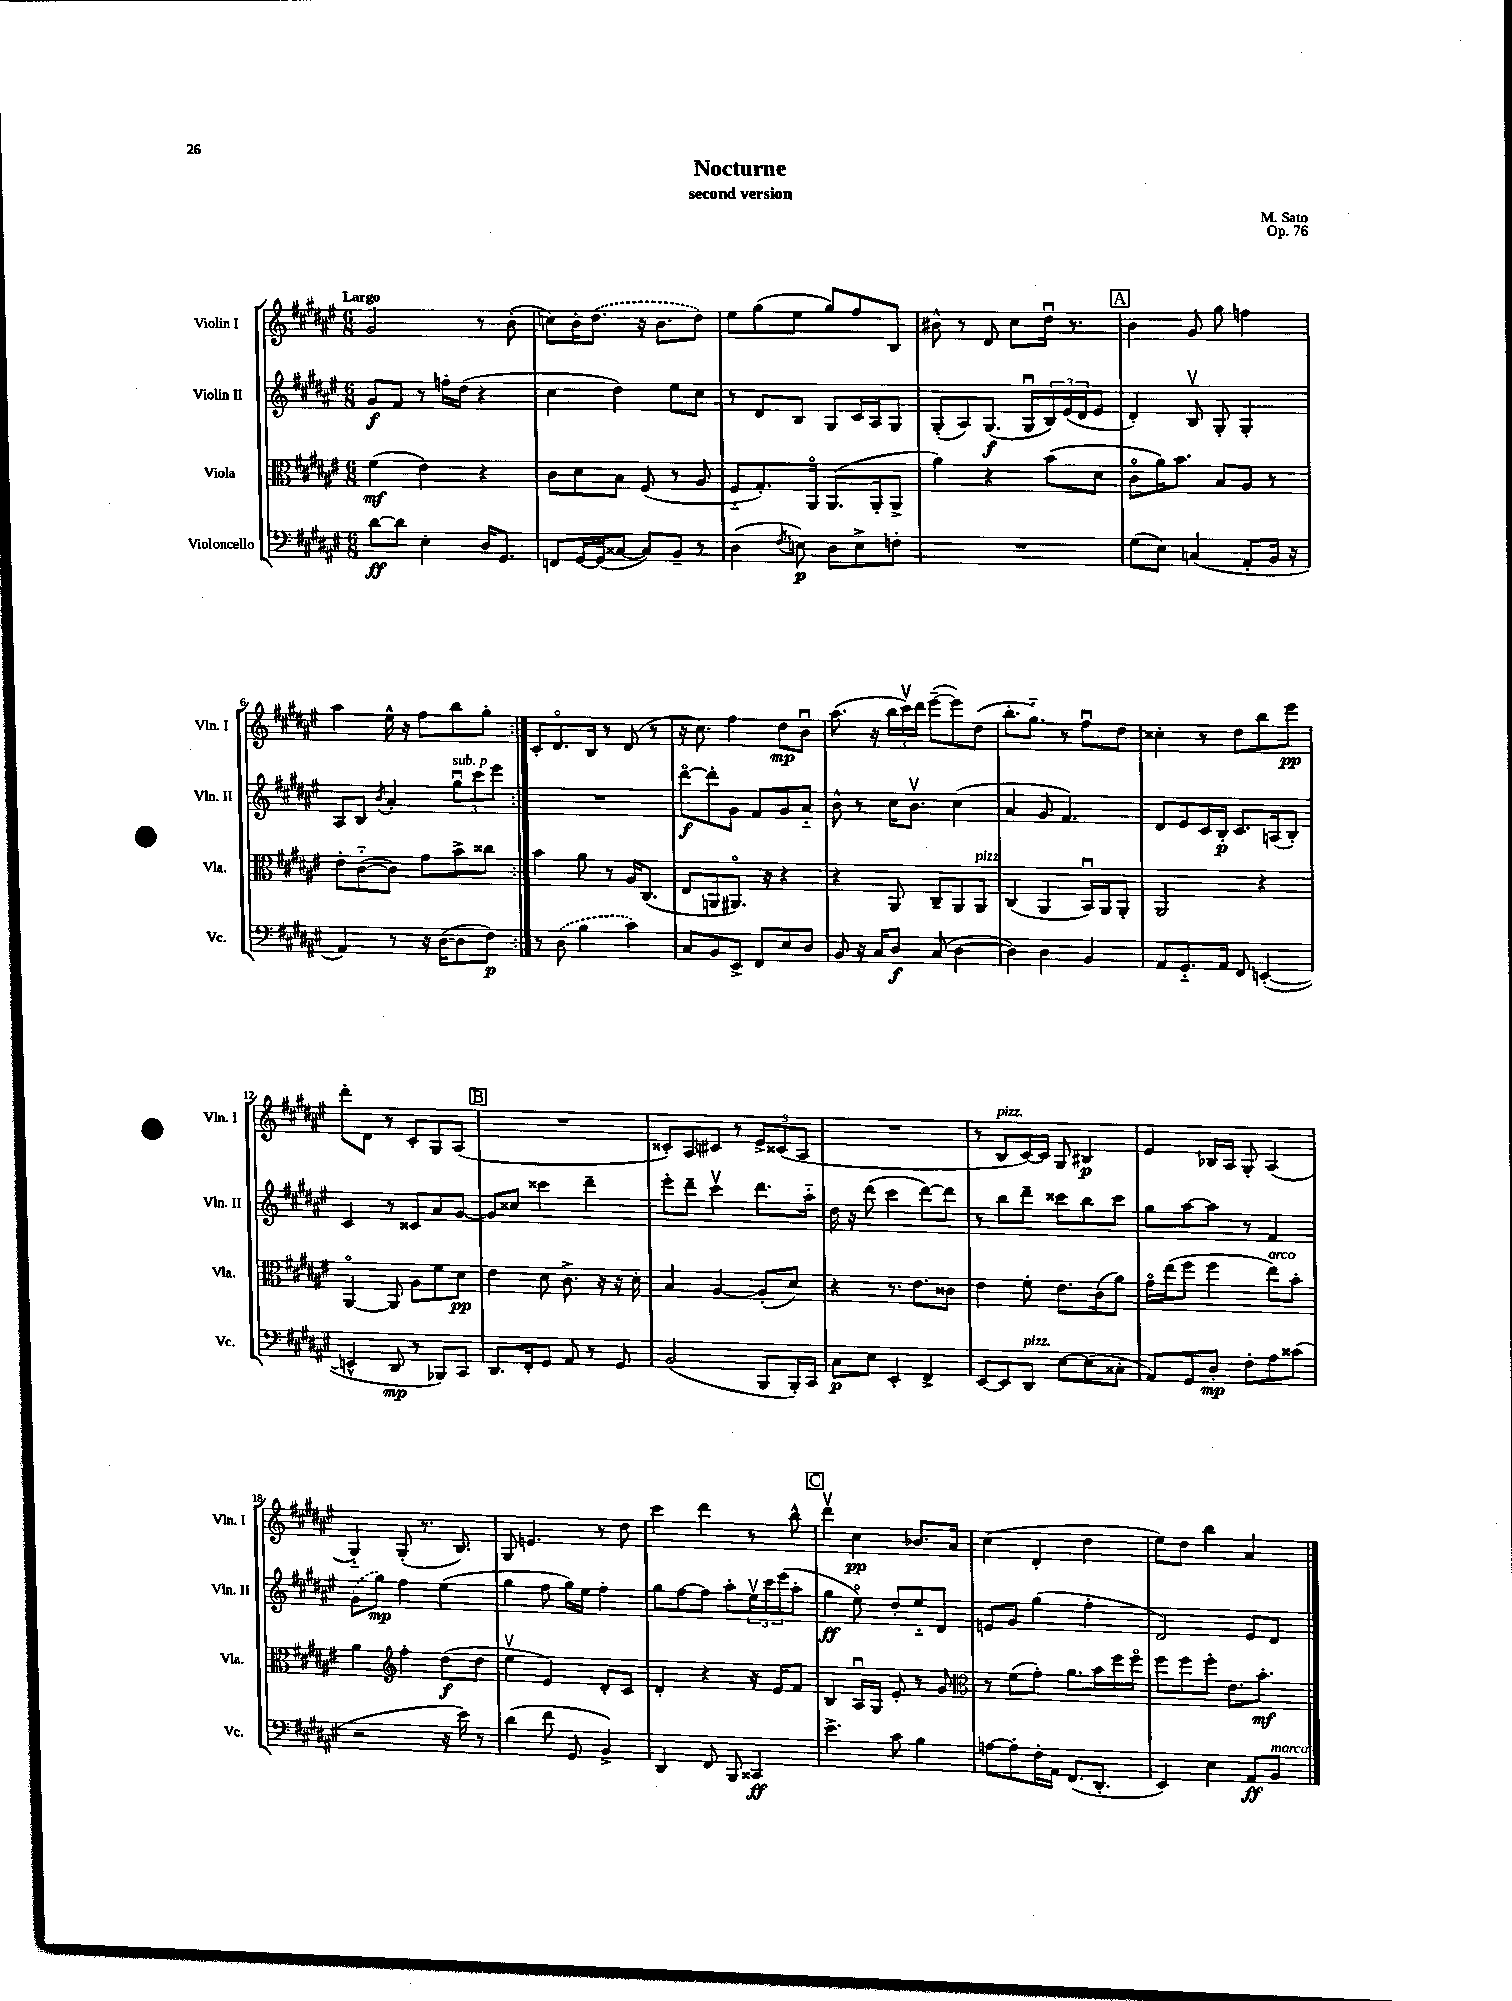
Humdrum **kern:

**kern	**kern	**kern	**kern
*staff4	*staff3	*staff2	*staff1
*clefF4	*clefC3	*clefG2	*clefG2
*k[f#c#g#d#a#e#]	*k[f#c#g#d#a#e#]	*k[f#c#g#d#a#e#]	*k[f#c#g#d#a#e#]
*M6/8	*M6/8	*M6/8	*M6/8
[8d#	(4f#	8g#	2g#
8d#]	.	8f#	.
4E#'	4e#)	8r	.
.	.	16ff'	.
.	.	(16dd#	.
16D#	4r	4r	8r
8.GG#	.	.	.
.	.	.	(8b'
=	=	=	=
8FF	8c#	4cc#	8cc)
[16GG#	8d#	.	16b'
(16GG#]	.	.	(8.dd#
[8C##	8B	4dd#)	.
8C##])	(8F#	.	16r
.	.	.	8.b
8BB~	8r	8ee#	.
8r	8A#	8cc#	8dd#)
=	=	=	=
(4D#	8F#'~	8r	8ee#
.	8.G#')	8d#	(8gg#
8qF#	.	.	.
8E)	.	8B	8ee#
.	16AA#o	.	.
8D#	(8.AA#	8G#	8gg#)
8E^	.	16c#	8ff#
.	16AA#'	16A#	.
8F'	8AA#^	8G#	8B
=	=	=	=
2.r	4a#)	(8G#'	8b#^^
.	.	8A#)	8r
.	4r	(8.G#	8d#
.	.	.	8cc#
.	.	16G#u	.
.	(8b	24B)	16dd#u
.	.	(24e#	.
.	.	.	8.r
.	.	24d#	.
.	8d#	8e#	.
=	=	=	=
(8G#	8c#o	4d#')	4b
8E#)	16a#)	.	.
.	8.b	.	.
(4C	.	8Bv	8g#
.	8B	8G#'	8gg#
8AA#'	8A#	4G#'	4ff
16BB	8r	.	.
16r	.	.	.
=	=	=	=
4AA#)	8e#'	8A#	4aa#
.	([8c#'~	8B	.
.	.	8qb	.
8r	8c#])	4a#'	16ee#^^
.	.	.	16r
16r	8g#	.	8ff#
([16D#	.	.	.
8D#]	8b^	12gg#u	8bb
.	.	12ccc#	.
8F#)	8cc##	.	8gg#'
.	.	12eee#	.
=:|!	=:|!	=:|!	=:|!
8r	4b	2.r	8c#'
(8D#	.	.	8.d#o
4B	8a#	.	.
.	.	.	16B
.	8r	.	8r
4c#)	16A#	.	(8d#
.	(8.C#	.	.
.	.	.	8r
=	=	=	=
8C#	8E#	[8ddd#o	16r
.	.	.	8.cc#)
8BB	8AA	8ddd#']	.
8EE#^	8.AA#o)	8g#	4ff#
8FF#	.	8f#	.
.	16r	.	.
8E#	4r	8g#	8dd#
8D#	.	8a#'~	8bu
=	=	=	=
8BB	4r	8b^^	(8.aa#
16r	.	8r	.
16C#	.	.	16r
8D#	8AA#	16cc#	24bb
.	.	.	24ccc#v)
.	.	8.bv	.
.	.	.	24ddd#
(8C#	8C#~	.	([8eee#~
[4D#	8AA#	(4cc#	8eee#])
.	8AA#	.	(8dd#
=	=	=	=
4D#])	(4C#	4a#	8.bb'
.	.	.	8.gg#'~)
4D#	4AA#	8g#	.
.	.	4.f#)	8r
4BB	16BBu)	.	8ff#u
.	16AA#	.	.
.	8AA#'	.	8dd#
=	=	=	=
8AA#	2AA#	8d#	4cc##'
8.GG#'~	.	8e#	.
.	.	16c#	8r
16AA#	.	16B'	.
8FF#	.	8.c#	8dd#
([4EE'	4r	.	8bb
.	.	(16A	.
.	.	8B')	8eee#
=	=	=	=
4EE^^]	[4AA#o	4c#	8ddd#'
.	.	.	8d#
8DD#	8AA#]	8r	8r
8r	8A#	8c##	8c#'
8BBB-)	8f#	8a#	8G#
8CC#	8d#	[8g#	(8A#
=	=	=	=
8.DD#	4e#	8g#]	2.r
.	.	8cc##	.
16FF#'	.	.	.
8GG#	8d#	4ccc##	.
8AA#	8.c#^	.	.
8r	.	4ddd#~	.
.	16r	.	.
8GG#	16r	.	.
.	16d#'	.	.
=	=	=	=
(2BB	4B	8eee#'	8c##')
.	.	8ddd#~	8A#
.	[4A#	4ccc#v	8c#
.	.	.	8r
8BBB	(8A#']	8.ddd#	12e#^
.	.	.	(12c##
16BBB')	8d#)	.	.
.	.	.	12A#
16CC#	.	16aa#'~	.
=	=	=	=
8C#	4r	16dd#	2.r
.	.	16r	.
8E#	.	(8ddd#	.
4EE#'	8.r	4ccc#	.
.	8.e#	.	.
4FF#^	.	[8ddd#)	.
.	8c##	8ddd#]	.
=	=	=	=
[8EE#	4e#	8r	8r
8EE#]	.	8bb	8B
8DD#	8f#'	8ddd#~	[16c#)
.	.	.	16c#]
[8E#	8.e#	8ccc##	8G#
(8E#]	.	8bb	4B#
.	(16c#	.	.
8C##'	8a#)	8ccc##	.
=	=	=	=
8AA#)	16g#o	8gg#	4e#
.	(16ee#	.	.
8GG#	8ff#	[8aa#	.
8D#'	4ff#	8aa#]	16B-
.	.	.	16A#
8F#'	.	8r	8G#'
8A#	8ee#)	4f#	(4A#
(8c##	8b'	.	.
=	=	=	=
2r	4a#	(8g#	4G#'~)
.	.	8gg#)	.
*	*clefG2	*	*
.	4ff#'	4ff#	(8G#'
.	.	.	8.r
16r	(8dd#	(4ee#	.
16e#)	.	.	8.B)
8r	8dd#	.	.
=	=	=	=
(4d#	4ee#v	4gg#	8G#
.	.	.	4.e
8f#	4e#)	8ff#	.
8GG#	.	16gg#)	.
.	.	16ee#	.
4BB^)	8d#'	4ff#'	8r
.	8c#	.	8dd#
=	=	=	=
4DD#	4d#'	8gg#	4ccc#
.	.	[8ff#	.
8FF#	4r	8ff#]	4ddd#
8BBB	.	8aa#'	.
4CC##	16r	24ee#v	8r
.	.	24ccc#	.
.	16e#	.	.
.	.	(24eee#	.
.	8f#	8aa#'	8bb^^
=	=	=	=
4.e#^	4B	4gg#	4ddd#v
.	16A#u	8ee#o)	4cc#
.	16G#	.	.
8c#	8e#'	8dd#'	.
4B	8r	8ee#'~	8.b-
.	8g#	8d#	.
.	.	.	16a#
=	=	=	=
*	*clefC3	*	*
[8A	8r	8e	(4cc#
8A']	(8f#	8g#	.
16F#'	8g#')	(4gg#	4d#'
16AA#	.	.	.
(8.FF#	8.a#	.	.
.	.	4ff#'	4dd#
8.DD#'	16b	.	.
.	16ff#	.	.
.	16ff#o	.	.
=	=	=	=
4EE#)	8ff#	2d#)	8ee#)
.	8ff#	.	8dd#
4E#	8ff#'	.	4bb
.	8.e#	.	.
8AA#	.	8e#	4a#
.	8.b'	.	.
8BB	.	8d#	.
==	==	==	==
*-	*-	*-	*-
